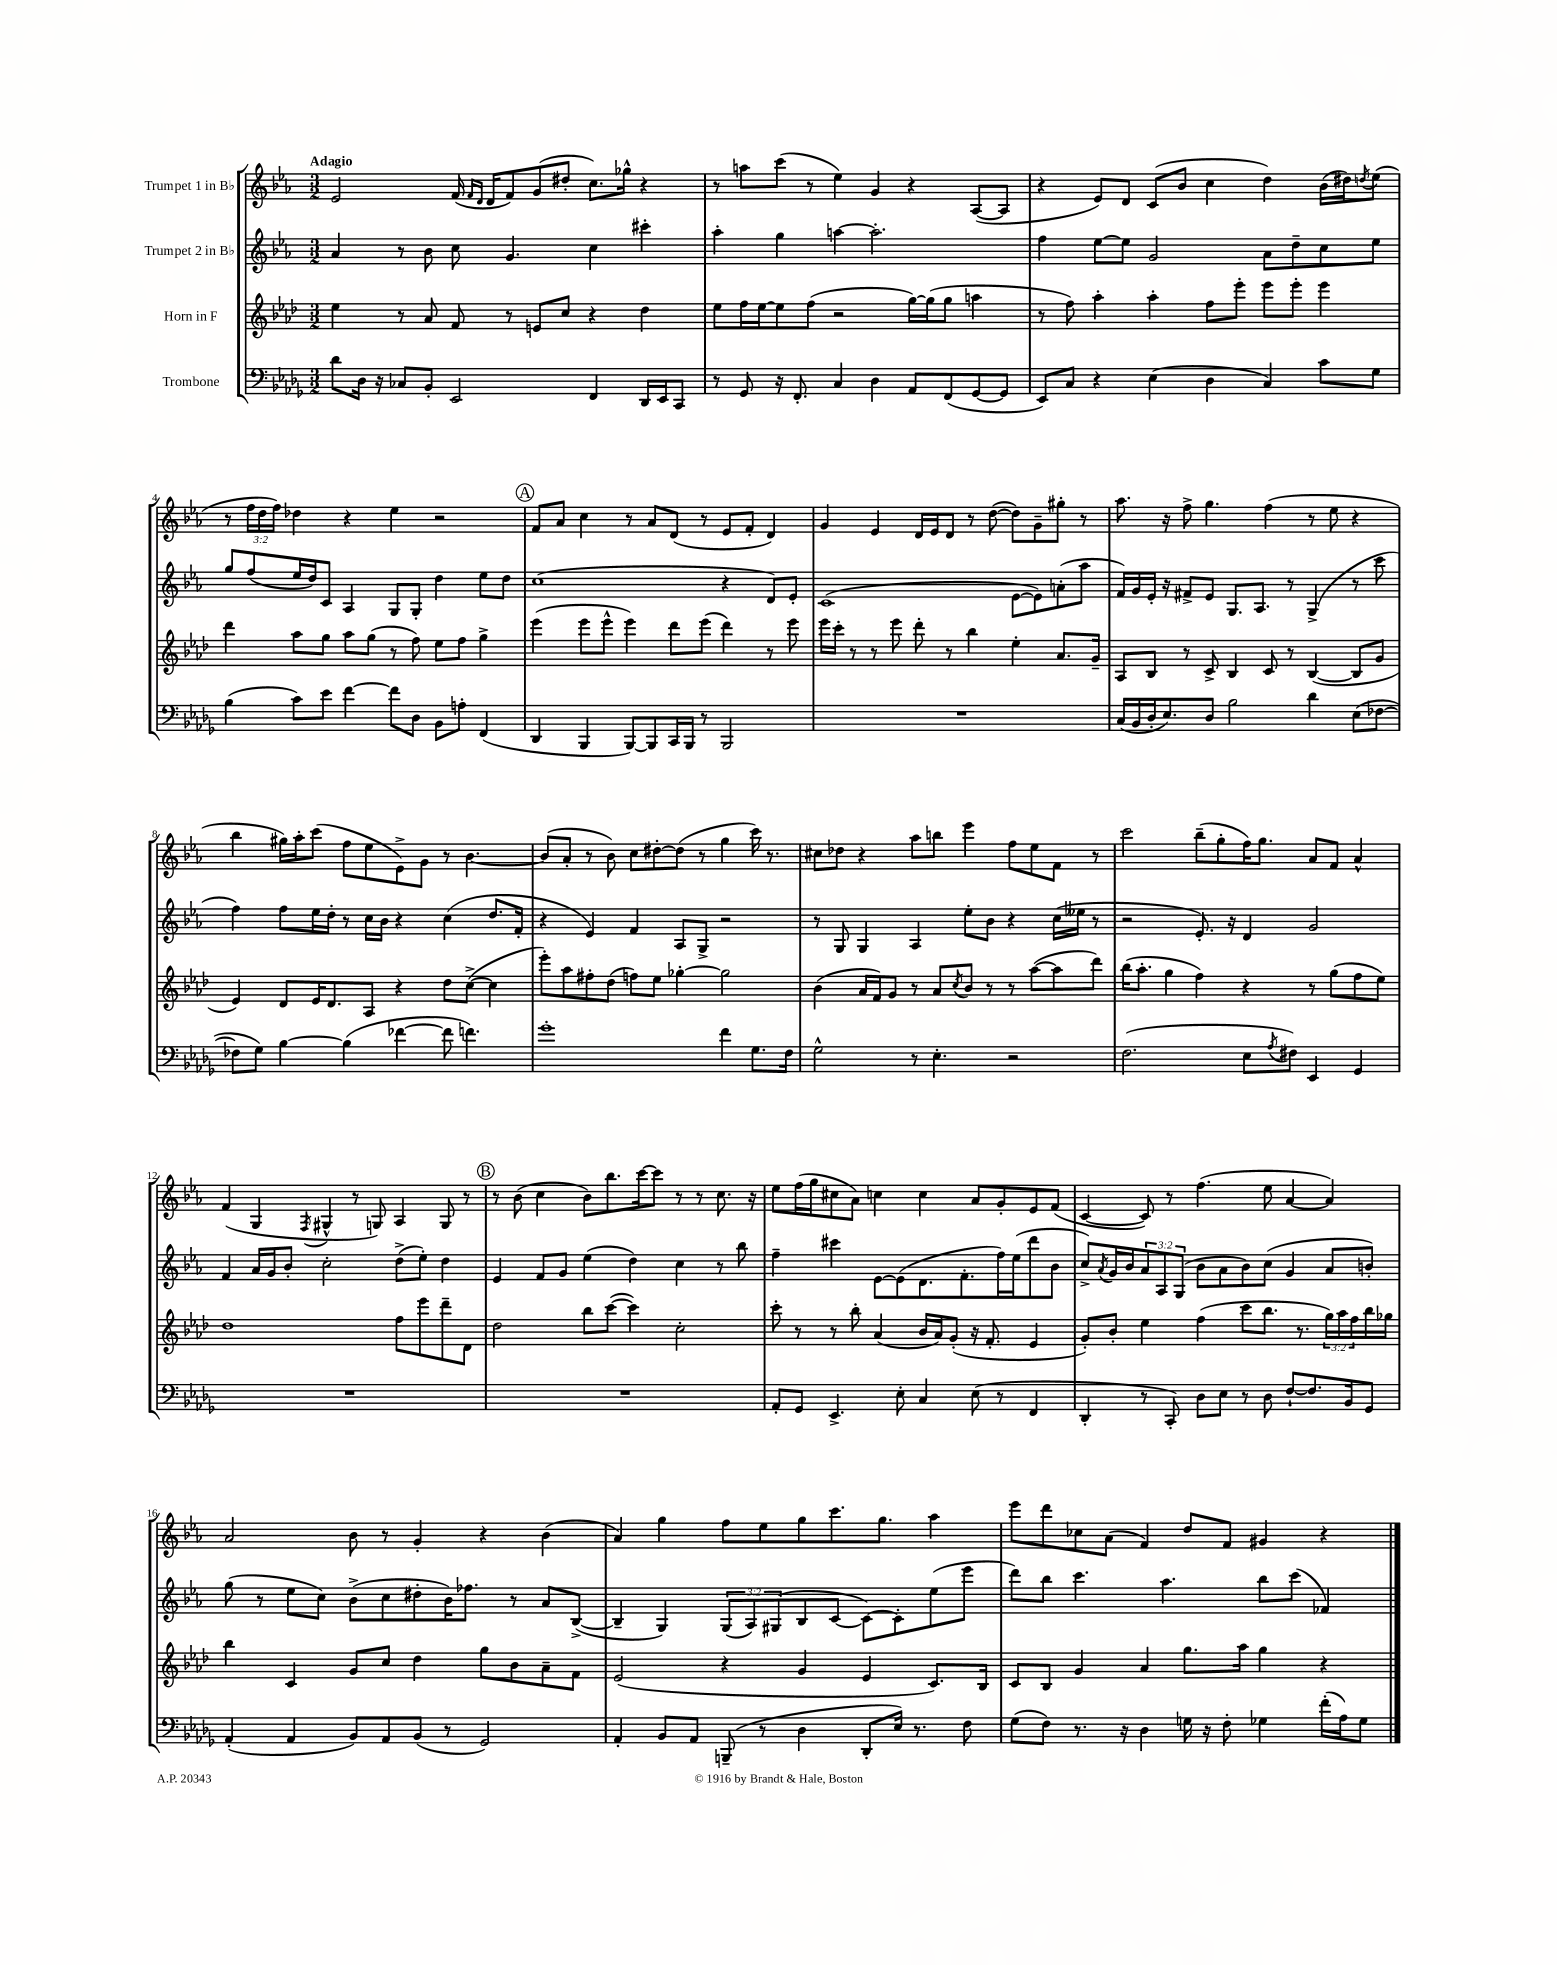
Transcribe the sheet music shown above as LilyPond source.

<<
\new StaffGroup <<
\new Staff = "s0" \with { instrumentName = "Trumpet 1 in Bb" } {
    \clef treble \key ees \major \numericTimeSignature \time 3/2 \override Staff.TupletNumber.text = #tuplet-number::calc-fraction-text \tempo "Adagio"
    ees'2 f'16( \grace { f'16 d'16 } d'16 f'8) g'8( dis''8-. c''8.) ges''16-^ r4 |
    r8 a''8 c'''8( r8 ees''4) g'4 r4 aes8~( aes8 |
    r4 ees'8) d'8 c'8( bes'8 c''4 d''4) bes'16( dis''16) \acciaccatura { d''8 } ees''8( |
    r8 \tuplet 3/2 { f''16 d''16 f''16) } des''4 r4 ees''4 r2 |
    \mark \markup { \circle "A" } f'8 aes'8 c''4 r8 aes'8 d'8( r8 ees'8 f'8-. d'4) |
    g'4 ees'4 d'16 ees'16 d'8 r8 d''8~( d''8) g'8-- gis''8-. r8 |
    aes''8. r16 f''8-> g''4. f''4( r8 ees''8 r4 |
    bes''4 gis''16) aes''16-. c'''8( f''8 ees''8 ees'8->) g'8 r8 bes'4.~ |
    bes'8( aes'8-. r8 bes'8) c''8 dis''8~-. dis''8( r8 g''4 c'''16) r8. |
    cis''8 des''8 r4 aes''8 b''8 ees'''4 f''8 ees''8 f'8 r8 |
    c'''2 bes''8--( g''8-. f''16) g''8. aes'8 f'8 aes'4-^ |
    f'4( g4 \acciaccatura { f8 } gis4-^ r8 g8) aes4 g8 r8 |
    \mark \markup { \circle "B" } r8 bes'8( c''4 bes'8) bes''8. c'''16~ c'''8 r8 r8 c''8. r16 |
    ees''8 f''16( g''16 cis''8 aes'8) c''4 c''4 aes'8 g'8-. ees'8 f'8( |
    c'4~ c'8) r8 f''4.( ees''8 aes'4~ aes'4) |
    aes'2 bes'8 r8 g'4-. r4 bes'4( |
    aes'4) g''4 f''8 ees''8 g''8 c'''8. g''8. aes''4 |
    ees'''8 d'''8 ces''8 aes'8( f'4) d''8 f'8 gis'4 r4 \bar "|." |
}
\new Staff = "s1" \with { instrumentName = "Trumpet 2 in Bb" } {
    \clef treble \key ees \major \numericTimeSignature \time 3/2 \override Staff.TupletNumber.text = #tuplet-number::calc-fraction-text
    aes'4 r8 bes'8 c''8 g'4. c''4 cis'''4-. |
    aes''4-. g''4 a''4~ a''2.-. |
    f''4 ees''8~ ees''8 g'2 aes'8 d''8-- c''8 ees''8 |
    g''8 f''8( ees''16 d''16) c'8 aes4 g8 g8-. d''4 ees''8 d''8 |
    \mark \markup { \circle "A" } c''1( r4 d'8) ees'8-. |
    c'1( ees'8~ ees'8) a'8-.( aes''8 |
    f'16) g'16 ees'16-. r16 fis'8-> ees'8 g8. aes8. r8 g4->( r8 c'''8 |
    f''4) f''8 ees''16 d''16-. r8 c''16 bes'16 r4 c''4( d''8. f'16-. |
    r4 ees'4) f'4 aes8 g8-> r2 |
    r8 g8 g4 aes4 ees''8-. bes'8 r4 c''16( eeses''16 r8 |
    r2 ees'8.-.) r16 d'4 g'2 |
    f'4 aes'16 g'16 bes'8-. c''2-. d''8->( ees''8-.) d''4 |
    \mark \markup { \circle "B" } ees'4 f'8 g'8 ees''4( d''4) c''4 r8 bes''8 |
    f''4-- cis'''4 ees'8~ ees'8( d'8. f'8.-. f''16) ees''16( d'''8 bes'8 |
    c''8->) \acciaccatura { aes'8 } g'16 bes'16 \tuplet 3/2 { aes'8 aes8 g8( } bes'8 aes'8 bes'8) c''8( g'4 aes'8 b'8-.) |
    g''8( r8 ees''8 c''8) bes'8->( c''8 dis''8-. bes'16) fes''8. r8 aes'8 bes8~->( |
    bes4-- g4) \tuplet 3/2 { g8( aes8) gis8( } bes8 c'8~ c'8~) c'8-. ees''8( ees'''8 |
    d'''8) bes''8 c'''4. aes''4. bes''8 c'''8( fes'4) \bar "|." |
}
\new Staff = "s2" \with { instrumentName = "Horn in F" } {
    \clef treble \key aes \major \numericTimeSignature \time 3/2 \override Staff.TupletNumber.text = #tuplet-number::calc-fraction-text
    ees''4 r8 aes'8 f'8 r8 e'8 c''8 r4 des''4 |
    ees''8 f''16 ees''16~ ees''8 f''8( r2 g''16~) g''16( g''8 a''4 |
    r8 f''8) aes''4-. aes''4-. f''8 ees'''8-. ees'''8 ees'''8-. ees'''4 |
    des'''4 aes''8 g''8 aes''8 g''8( r8 f''8) ees''8 f''8 g''4-> |
    \mark \markup { \circle "A" } ees'''4( ees'''8 ees'''8-^ ees'''4) des'''8 ees'''8( des'''4) r8 ees'''8 |
    ees'''16 c'''16-. r8 r8 ees'''8 des'''8-. r8 bes''4 ees''4-. aes'8. g'16-- |
    aes8 bes8 r8 c'8-> bes4 c'8 r8 bes4~( bes8 g'8 |
    ees'4) des'8 ees'16 des'8. aes8 r4 des''8 c''8~->( c''4 |
    ees'''8-.) aes''8 fis''8-. des''8( f''8) ees''8 ges''4~-. ges''2 |
    bes'4( aes'16 f'16) g'8 r8 aes'8 \acciaccatura { c''8 } bes'8 r8 r8 aes''8~( aes''8 des'''8) |
    bes''16( aes''8.-. g''4 f''4) r4 r8 g''8( f''8 ees''8) |
    des''1 f''8 ees'''8 des'''8-- des'8 |
    \mark \markup { \circle "B" } des''2 bes''8 c'''8~( c'''4) c''2-. |
    c'''8-. r8 r8 bes''8-. aes'4( bes'16 aes'16) g'8-.( r16 f'8.-. ees'4 |
    g'8-.) bes'8-. ees''4 f''4( c'''8 bes''8. r8. \tuplet 3/2 { g''16) aes''16 f''16 } bes''16 ges''16 |
    bes''4 c'4 g'8 c''8 des''4 g''8 bes'8 aes'8-- f'8 |
    ees'2( r4 g'4 ees'4 c'8.) bes16 |
    c'8 bes8 g'4 aes'4 g''8. aes''16 g''4 r4 \bar "|." |
}
\new Staff = "s3" \with { instrumentName = "Trombone" } {
    \clef bass \key des \major \numericTimeSignature \time 3/2
    des'8 des16 r16 ces8 bes,8-. ees,2 f,4 des,16 ees,16 c,8 |
    r8 ges,8 r16 f,8.-. c4 des4 aes,8 f,8( ges,8~ ges,8 |
    ees,8) c8 r4 ees4( des4 c4) c'8 ges8 |
    bes4( c'8) ees'8 f'4~ f'8 des8 bes,8 a8-. f,4( |
    \mark \markup { \circle "A" } des,4 bes,,4 bes,,8~) bes,,8 c,16 bes,,16 r8 bes,,2 |
    R1. |
    c16( bes,16 des16-. ees8.) des8 bes2 des'4 ees8( fes8~ |
    fes8 ges8) bes4~ bes4( fes'4~ fes'8 f'4.) |
    ges'1-. f'4 ges8. f16 |
    ges2-^ r8 ees4.-. r2 |
    f2.( ees8 \acciaccatura { aes8 } fis8) ees,4 ges,4 |
    R1. |
    \mark \markup { \circle "B" } R1. |
    aes,8-. ges,8 ees,4.-> ees8-. c4 ees8( r8 f,4 |
    des,4-. r8 c,8-.) des8 ees8 r8 des8 f8~-! f8. bes,16 ges,8 |
    aes,4-.( aes,4 bes,8) aes,8 bes,8( r8 ges,2) |
    aes,4-. bes,8 aes,8 b,,8--( r8 des4 des,8-. ees16) r8. f8 |
    ges8( f8) r8. r16 des4 g16 r16 f8-. ges4 f'16-.( aes16) ges8 \bar "|." |
}
>>
>>
